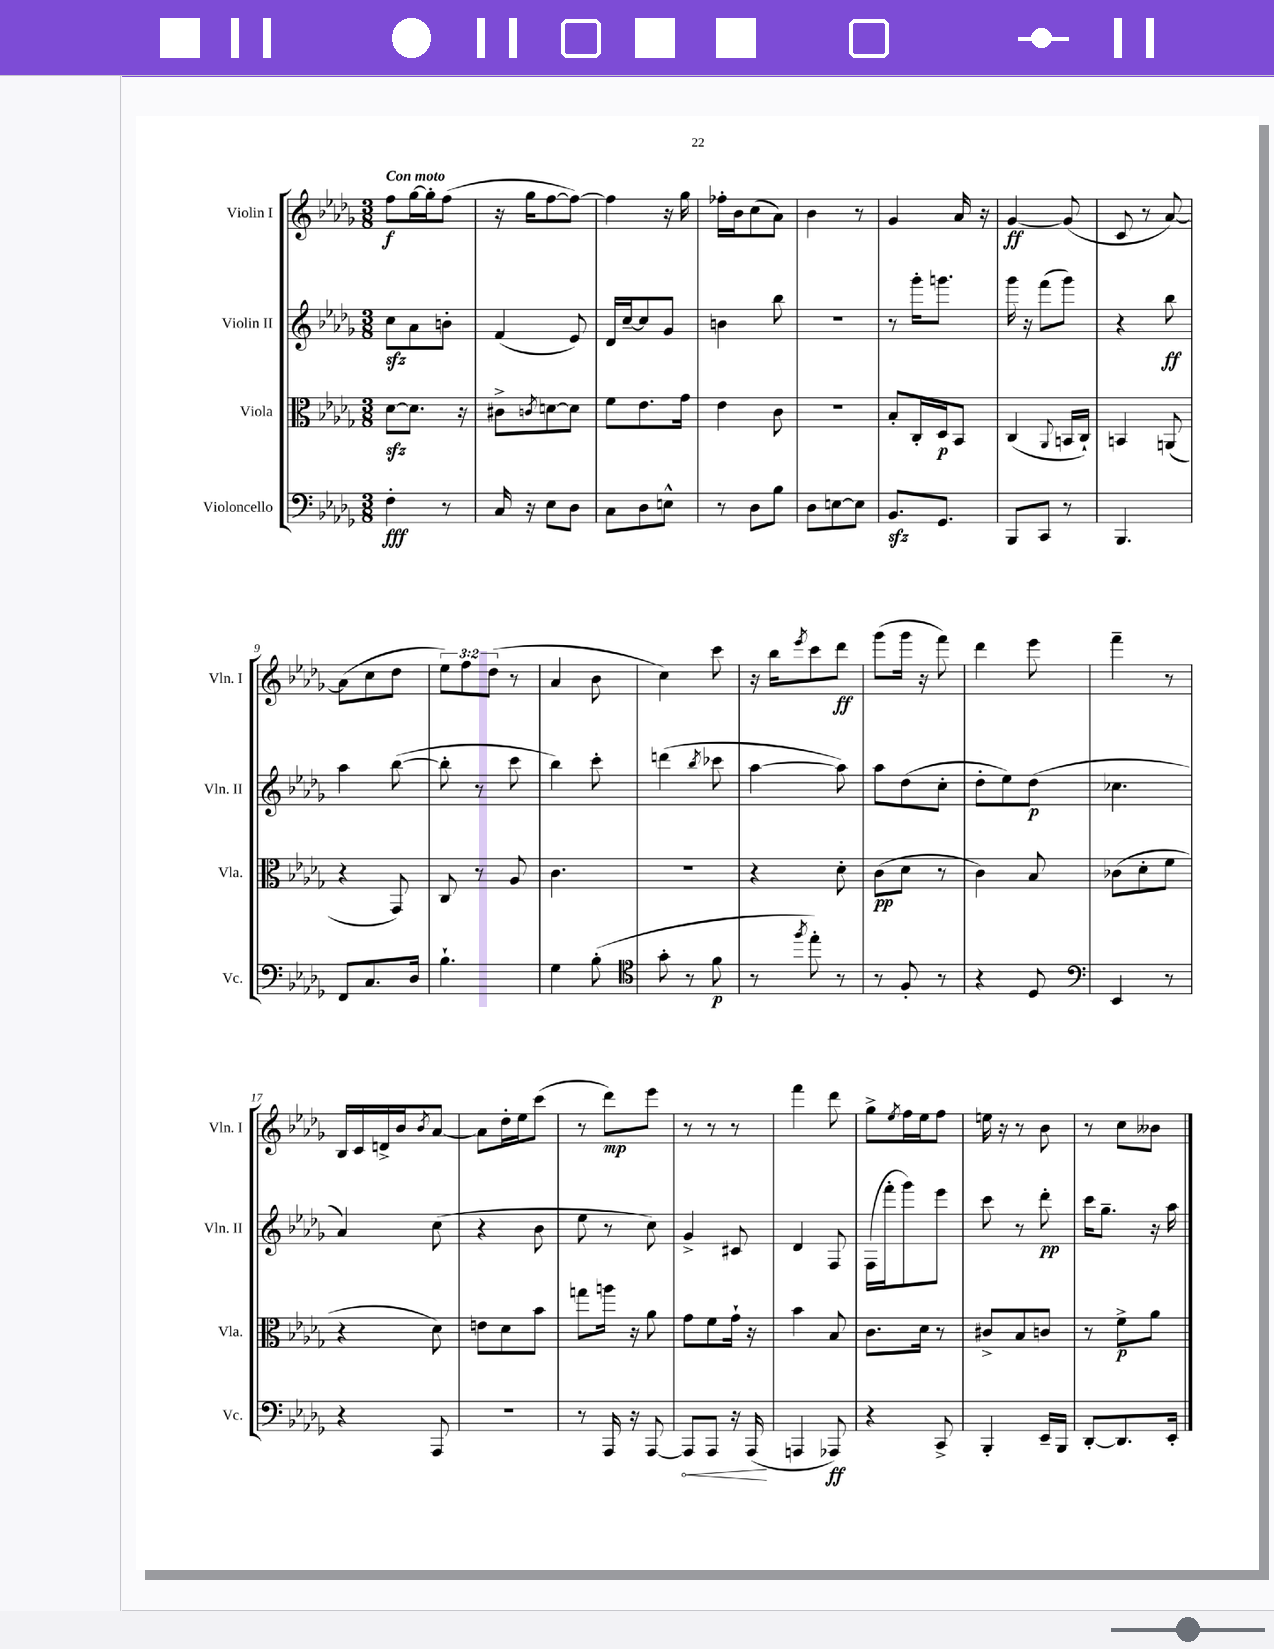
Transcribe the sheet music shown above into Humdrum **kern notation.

**kern	**dynam	**kern	**dynam	**kern	**dynam	**kern	**dynam
*part4	*part4	*part3	*part3	*part2	*part2	*part1	*part1
*staff4	*staff4	*staff3	*staff3	*staff2	*staff2	*staff1	*staff1
*I"Violoncello	*	*I"Viola	*	*I"Violin II	*	*I"Violin I	*
*I'Vc.	*	*I'Vla.	*	*I'Vln. II	*	*I'Vln. I	*
*clefF4	*	*clefC3	*	*clefG2	*	*clefG2	*
*k[b-e-a-d-g-]	*	*k[b-e-a-d-g-]	*	*k[b-e-a-d-g-]	*	*k[b-e-a-d-g-]	*
*M3/8	*	*M3/8	*	*M3/8	*	*M3/8	*
=1	=1	=1	=1	=1	=1	=1	=1
!	!	!	!	!	!	!LO:TX:a:B:t=Con moto	!
4F'\	fff	[8d-zz\L	.	8cczz\L	.	8ff\L	f
.	.	8.d-\J]	.	8a-\	.	[16gg-\L	.
.	.	.	.	.	.	16gg-'\J]	.
8r	.	.	.	8bn'\J	.	(8ff\J	.
.	.	16r	.	.	.	.	.
=2	=2	=2	=2	=2	=2	=2	=2
16C/	.	8c#X^\L	.	(4f/	.	16r	.
16r	.	.	.	.	.	16gg-\KL	.
.	.	8qcn/	.	.	.	.	.
8E-\L	.	[8dn\	.	.	.	[8ff\	.
8D-\J	.	8d\J]	.	8e-/)	.	8ff\J_)	.
=3	=3	=3	=3	=3	=3	=3	=3
8C\L	.	8f\L	.	16d-/LL	.	4ff\]	.
.	.	.	.	[16cc~/J	.	.	.
8D-\	.	8.e-\	.	8cc/]	.	.	.
8En^^\J	.	.	.	8g-/J	.	16r	.
.	.	16g-\Jk	.	.	.	16gg-\	.
=4	=4	=4	=4	=4	=4	=4	=4
8r	.	4e-\	.	4bn\	.	16ff-X'\LL	.
.	.	.	.	.	.	16b-\J	.
8D-\L	.	.	.	.	.	(8cc\	.
8B-\J	.	8c\	.	8bb-\	.	8a-\J)	.
=5	=5	=5	=5	=5	=5	=5	=5
8D-\L	.	4.r	.	4.r	.	4b-\	.
[8En\	.	.	.	.	.	.	.
8E\J]	.	.	.	.	.	8r	.
=6	=6	=6	=6	=6	=6	=6	=6
8.BB-zz/L	.	8B-'/L	.	8r	.	4g-/	.
.	.	16C'/L	.	16ggg-'\KL	.	.	.
8.GG-/J	.	16D-/J	p	8.gggn\J	.	.	.
.	.	8BB-/J	.	.	.	16a-/	.
.	.	.	.	.	.	16r	.
=7	=7	=7	=7	=7	=7	=7	=7
8BBB-/L	.	(4C/	.	16ggg-\	.	[4g-/	ff
.	.	.	.	16r	.	.	.
8CC/J	.	.	.	(8fff\L	.	.	.
.	.	8qqAA-/	.	.	.	.	.
8r	.	16BBn/LL	.	8ggg-\J)	.	(8g-/]	.
.	.	16C`/JJ)	.	.	.	.	.
=8	=8	=8	=8	=8	=8	=8	=8
4.BBB-/	.	4BBn/	.	4r	.	8c/	.
.	.	.	.	.	.	8r	.
.	.	(8AAn/	.	8bb-\	ff	[8a-/)	.
!!LO:LB:g=z
=9	=9	=9	=9	=9	=9	=9	=9
8FF/L	.	4r	.	4aa-\	.	(8a-\L]	.
8.C/	.	.	.	.	.	8cc\	.
.	.	8GG-/)	.	([8bb-\	.	8dd-\J	.
16D-/Jk	.	.	.	.	.	.	.
=10	=10	=10	=10	=10	=10	=10	=10
4.B-`\	.	8C/	.	8bb-'\]	.	12ee-\L)	.
.	.	.	.	.	.	12ff\	.
.	.	8r	.	8r	.	.	.
.	.	.	.	.	.	(12dd-\J	.
.	.	8A-/	.	8ccc\	.	8r	.
=11	=11	=11	=11	=11	=11	=11	=11
4G-\	.	4.c\	.	4bb-\)	.	4a-/	.
(8B-'\	.	.	.	8ccc'\	.	8b-\	.
=12	=12	=12	=12	=12	=12	=12	=12
*clefC4	*	*	*	*	*	*	*
8g-'\	.	4.r	.	(4dddn\	.	4cc\)	.
8r	.	.	.	.	.	.	.
.	.	.	.	8qbb-/	.	.	.
8f\	p	.	.	8ccc-X\	.	8ccc\	.
=13	=13	=13	=13	=13	=13	=13	=13
8r	.	4r	.	[4aa-\	.	16r	.
.	.	.	.	.	.	16bb-\KL	.
8qff/	.	.	.	.	.	8qeee-/	.
8ee-'\)	.	.	.	.	.	8ccc\	.
8r	.	8d-'\	.	8aa-\])	.	8ddd-\J	ff
=14	=14	=14	=14	=14	=14	=14	=14
8r	.	(8c\L	pp	8aa-\L	.	(8ggg-\L	.
8F'/	.	8d-\J	.	(8dd-\	.	16ggg-\Jk	.
.	.	.	.	.	.	16r	.
8r	.	8r	.	8cc'\J	.	8fff\)	.
=15	=15	=15	=15	=15	=15	=15	=15
4r	.	4c\)	.	8dd-'\L	.	4ddd-\	.
.	.	.	.	8ee-\)	.	.	.
8D-/	.	8B-/	.	(8dd-\J	p	8eee-\	.
=16	=16	=16	=16	=16	=16	=16	=16
*clefF4	*	*	*	*	*	*	*
4EE-/	.	(8c-X\L	.	4.cc-X\	.	4fff~\	.
.	.	8d-'\	.	.	.	.	.
8r	.	8f\J	.	.	.	8r	.
!!LO:LB:g=z
=17	=17	=17	=17	=17	=17	=17	=17
4r	.	4r	.	4a-/)	.	16B-/LL	.
.	.	.	.	.	.	16c/	.
.	.	.	.	.	.	16dn^/	.
.	.	.	.	.	.	16b-/J	.
.	.	.	.	.	.	8qb-/	.
8AAA-/	.	8d-\)	.	(8cc\	.	[8a-/J	.
=18	=18	=18	=18	=18	=18	=18	=18
4.r	.	8en\L	.	4r	.	8a-\L]	.
.	.	8d-\	.	.	.	16dd-'\L	.
.	.	.	.	.	.	16ee-\J	.
.	.	8b-\J	.	8b-\	.	(8ccc\J	.
=19	=19	=19	=19	=19	=19	=19	=19
8r	.	8ggn\L	.	8ee-\	.	8r	.
16AAA-/	.	16aan\Jk	.	8r	.	8ddd-\L)	mp
16r	.	16r	.	.	.	.	.
[8AAA-/	.	8a-\	.	8cc\)	.	8eee-\J	.
=20	=20	=20	=20	=20	=20	=20	=20
!	!LO:HP:b	!	!	!	!	!	!
8AAA-/L]	<	8g-\L	.	4g-^/	.	8r	.
8AAA-/J	.	8f\	.	.	.	8r	.
16r	.	16g-`\Jk	.	8c#X/	.	8r	.
(16AAA-/	.	16r	.	.	.	.	.
.	[	.	.	.	.	.	.
=21	=21	=21	=21	=21	=21	=21	=21
4AAAn/	.	4b-\	.	4d-/	.	4fff\	.
8AAA-X/)	ff	8B-/	.	8F/	.	8ddd-\	.
=22	=22	=22	=22	=22	=22	=22	=22
4r	.	8.c\L	.	(16F\LL	.	8gg-^\L	.
.	.	.	.	16fff'\J	.	.	.
.	.	.	.	.	.	8qee-/	.
.	.	.	.	8ggg-\)	.	16ff\L	.
.	.	16d-\Jk	.	.	.	16ee-\J	.
8CC^/	.	8r	.	8eee-\J	.	8ff\J	.
=23	=23	=23	=23	=23	=23	=23	=23
4BBB-'/	.	8c#X^/L	.	8ccc\	.	16een\	.
.	.	.	.	.	.	16r	.
.	.	8B-/	.	8r	.	8r	.
16EE-~/LL	.	8cn/J	.	8ddd-'\	pp	8b-\	.
16BBB-/JJ	.	.	.	.	.	.	.
=24	=24	=24	=24	=24	=24	=24	=24
[8DD-'/L	.	8r	.	16ccc\KL	.	8r	.
.	.	.	.	8.gg-~\J	.	.	.
8.DD-/]	.	8f^\L	p	.	.	8cc\L	.
.	.	8a-\J	.	16r	.	8b--X\J	.
16EE-'/Jk	.	.	.	16aa-\	.	.	.
==	==	==	==	==	==	==	==
*-	*-	*-	*-	*-	*-	*-	*-
